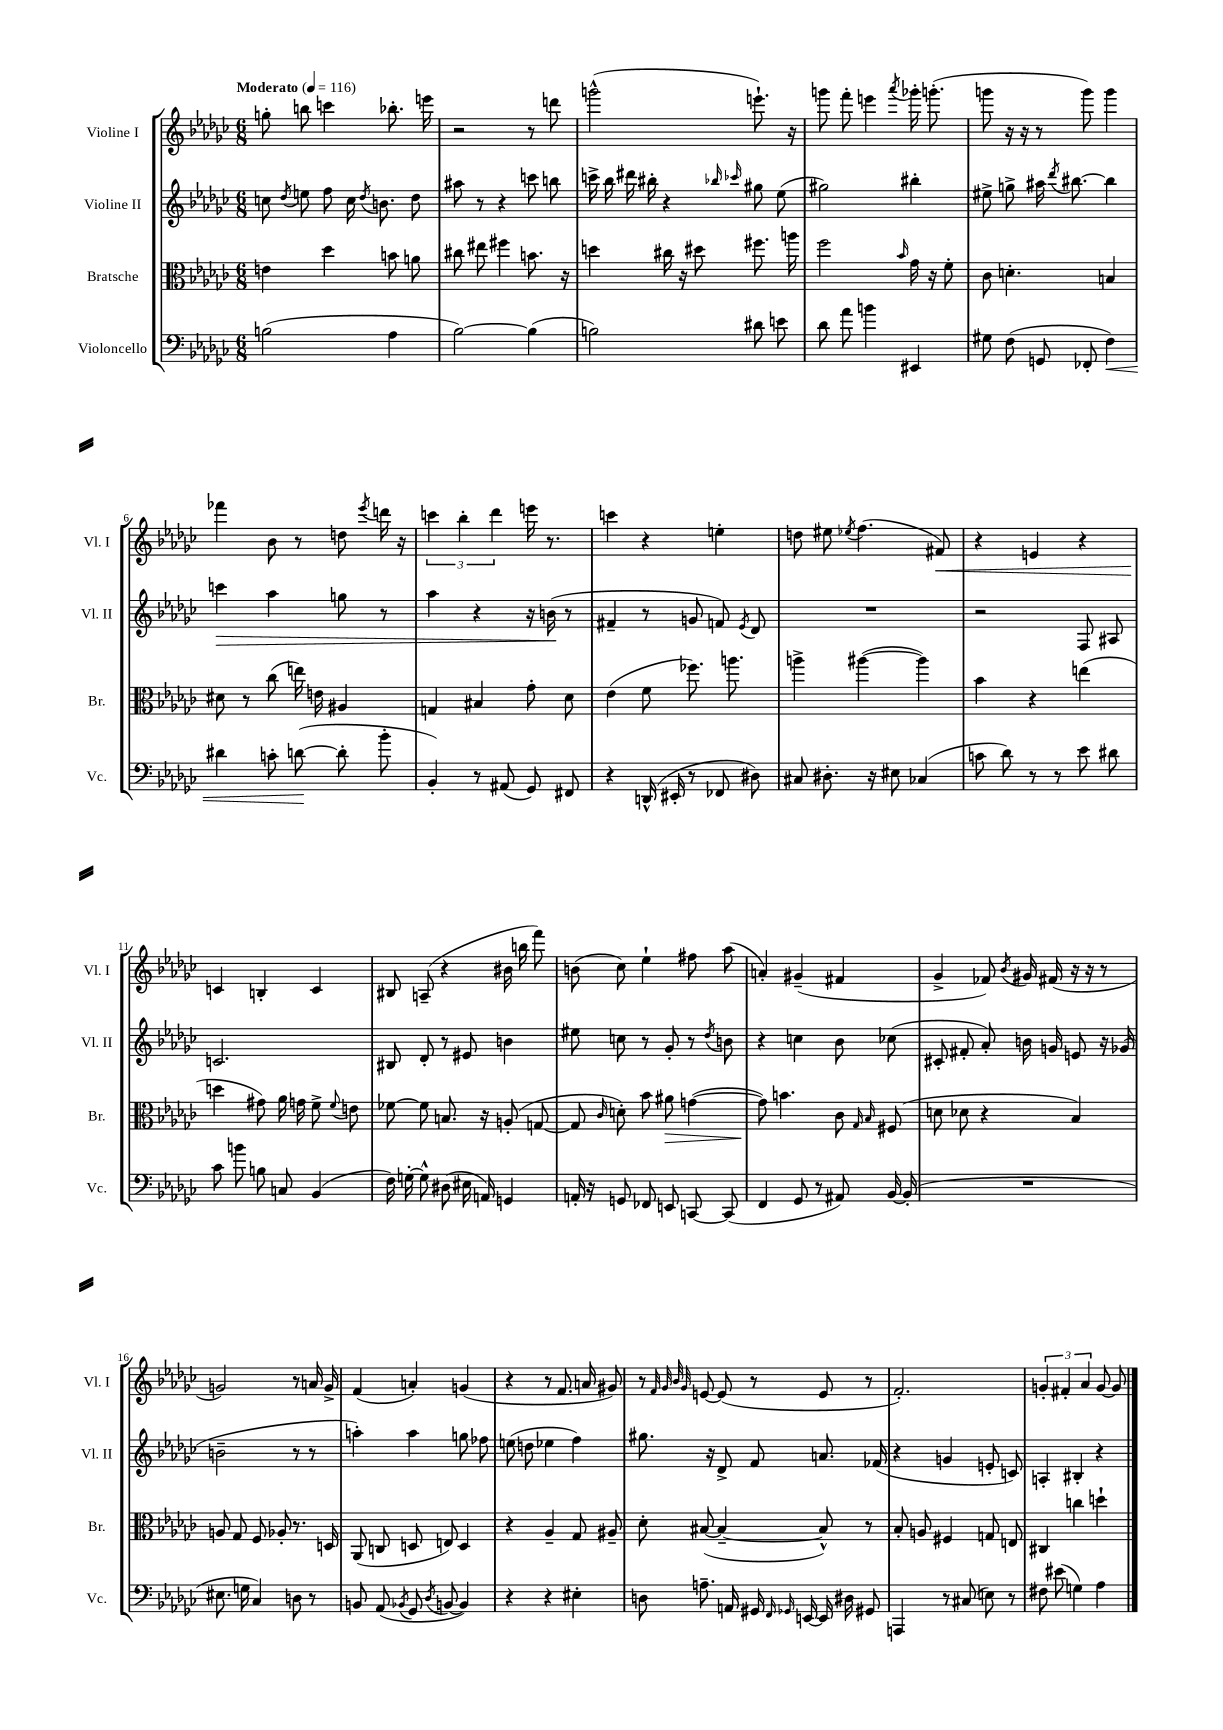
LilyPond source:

<<
\new StaffGroup <<
\new Staff = "s0" \with { instrumentName = "Violine I" shortInstrumentName = "Vl. I" } {
    \clef treble \key ges \major \numericTimeSignature \time 6/8 \tempo "Moderato" 4 = 116
    \autoBeamOff g''8-. b''8 c'''4 bes''8.-. e'''16 |
    r2 r8 d'''8 |
    g'''2-^( e'''8.-!) r16 |
    g'''8 f'''8-. e'''4 \acciaccatura { aes'''8 } ges'''16-. g'''8.-.( |
    g'''8 r16 r16 r8 g'''8) g'''4 |
    fes'''4 bes'8 r8 d''8 \acciaccatura { ees'''8 } d'''16 r16 |
    \tuplet 3/2 { c'''4 bes''4-. des'''4 } e'''16 r8. |
    c'''4 r4 e''4-. |
    d''8 eis''8 \acciaccatura { ees''8 } f''4.( fis'8\<) |
    r4 e'4 r4 |
    c'4\! b4-. c'4 |
    bis8 a8--( r4 bis'16 b''16 f'''8) |
    b'8( ces''8) ees''4-! fis''8 aes''8( |
    a'4-.) gis'4--( fis'4 |
    ges'4-> fes'8) \acciaccatura { bes'8 } gis'16 fis'16( r16 r16 r8 |
    g'2) r8 a'16 g'16-> |
    f'4( a'4-.) g'4( |
    r4 r8 f'8. a'16 gis'8) |
    r8 \grace { f'32 ges'32 bes'32 ges'32 } e'8~ e'8( r8 e'8 r8 |
    f'2.-.) |
    \tuplet 3/2 { g'4-. fis'4-. aes'4 } g'8~ g'8 \bar "|." |
}
\new Staff = "s1" \with { instrumentName = "Violine II" shortInstrumentName = "Vl. II" } {
    \clef treble \key ges \major \numericTimeSignature \time 6/8
    \autoBeamOff c''8 \acciaccatura { des''8 } e''8 f''8 c''16 \acciaccatura { des''8 } b'8. des''8 |
    ais''8 r8 r4 c'''8 b''8 |
    c'''16-> bes''16 dis'''16 bis''16-. r4 \grace { bes''16 ces'''16 } gis''8 ees''8( |
    gis''2) bis''4-. |
    eis''8-> g''8-> ais''16 \acciaccatura { des'''8 } bis''8.~ bis''4 |
    c'''4\> aes''4 g''8 r8 |
    aes''4 r4 r16 b'16\!( r8 |
    fis'4-- r8 g'8 f'8) \acciaccatura { ees'8 } des'8 |
    R2. |
    r2 f8 ais8 |
    c'2. |
    bis8 des'8-. r8 eis'8 b'4 |
    eis''8 c''8 r8 ges'8-. r8 \acciaccatura { des''8 } b'8 |
    r4 c''4 bes'8 ces''8( |
    cis'8-. fis'8-. aes'8-.) b'16 g'16 e'8 r16 ges'16( |
    b'2-- r8 r8 |
    a''4-.) a''4 g''8 fes''8 |
    e''8( d''8 ees''4 f''4) |
    gis''8. r16 des'8-> f'8 a'8. fes'16( |
    r4 g'4 e'8-. c'8) |
    a4-. bis4-. r4 \bar "|." |
}
\new Staff = "s2" \with { instrumentName = "Bratsche" shortInstrumentName = "Br." } {
    \clef alto \key ges \major \numericTimeSignature \time 6/8
    \autoBeamOff e'4 des''4 b'8 a'8 |
    cis''8 eis''8 fis''4 b'8. r16 |
    d''4 cis''16 r16 dis''8 fis''8. a''16 |
    f''2 \grace { bes'16 } ges'16 r16 f'8-. |
    ces'8 d'4.-. b4 |
    dis'8 r8 ces''8( e''16) e'16 ais4 |
    g4 bis4 ges'8-. des'8 |
    ees'4( f'8 fes''8.) a''8. |
    a''4-> ais''4~( ais''4) |
    bes'4 r4 e''4( |
    d''4 gis'8) aes'16 g'16 f'8-> \appoggiatura { f'8 } e'8 |
    fes'8~ fes'8 b8. r16 a8-.( g8~ |
    g8 \grace { ces'16 } d'8-.) bes'8 ais'8\> g'4~( |
    g'8\!) b'4. ces'8 \grace { ges16 bes16 } fis8( |
    d'8 des'8 r4 bes4) |
    a8 ges8 f8 aes8-. r8. d16 |
    aes,8( c8 d8 e8) d4 |
    r4 aes4-- ges8 ais8-- |
    des'8-. bis8~( bis4~-- bis8-^) r8 |
    bes8-. a8 fis4 g8 e8 |
    cis4 c''4 d''4-! \bar "|." |
}
\new Staff = "s3" \with { instrumentName = "Violoncello" shortInstrumentName = "Vc." } {
    \clef bass \key ges \major \numericTimeSignature \time 6/8
    \autoBeamOff b2( aes4 |
    bes2~) bes4( |
    b2) dis'8 e'8 |
    des'8 aes'8 b'4 eis,4 |
    gis8 f8( g,8 fes,8-. f4\<) |
    dis'4 c'8-. d'8~\!( d'8-. bes'8-. |
    bes,4-.) r8 ais,8( ges,8) fis,8 |
    r4 d,16-^( eis,16-. r8 fes,8 dis8) |
    cis8 dis8.-. r16 eis8 ces4( |
    c'8 des'8) r8 r8 ees'8 dis'8 |
    ces'8 b'8 b8 c8 bes,4( |
    f16) g16~-. g8-^ dis8( eis16 a,16) g,4 |
    a,16-. r16 g,8 fes,8 e,8 c,8~ c,8( |
    f,4 ges,8 r8 ais,8) bes,16~ bes,16-.( |
    R2. |
    eis8. g16 ces4) d8 r8 |
    b,8 aes,8( \acciaccatura { bes,8 } ges,8 \acciaccatura { des8 } b,8~ b,4) |
    r4 r4 eis4-. |
    d8 a8.-- a,16 gis,16 \grace { f,16 ges,16 } e,16~ e,16 dis16 gis,8 |
    a,,4 r8 cis8( e8) r8 |
    fis8 eis'8( g4) aes4 \bar "|." |
}
>>
>>
